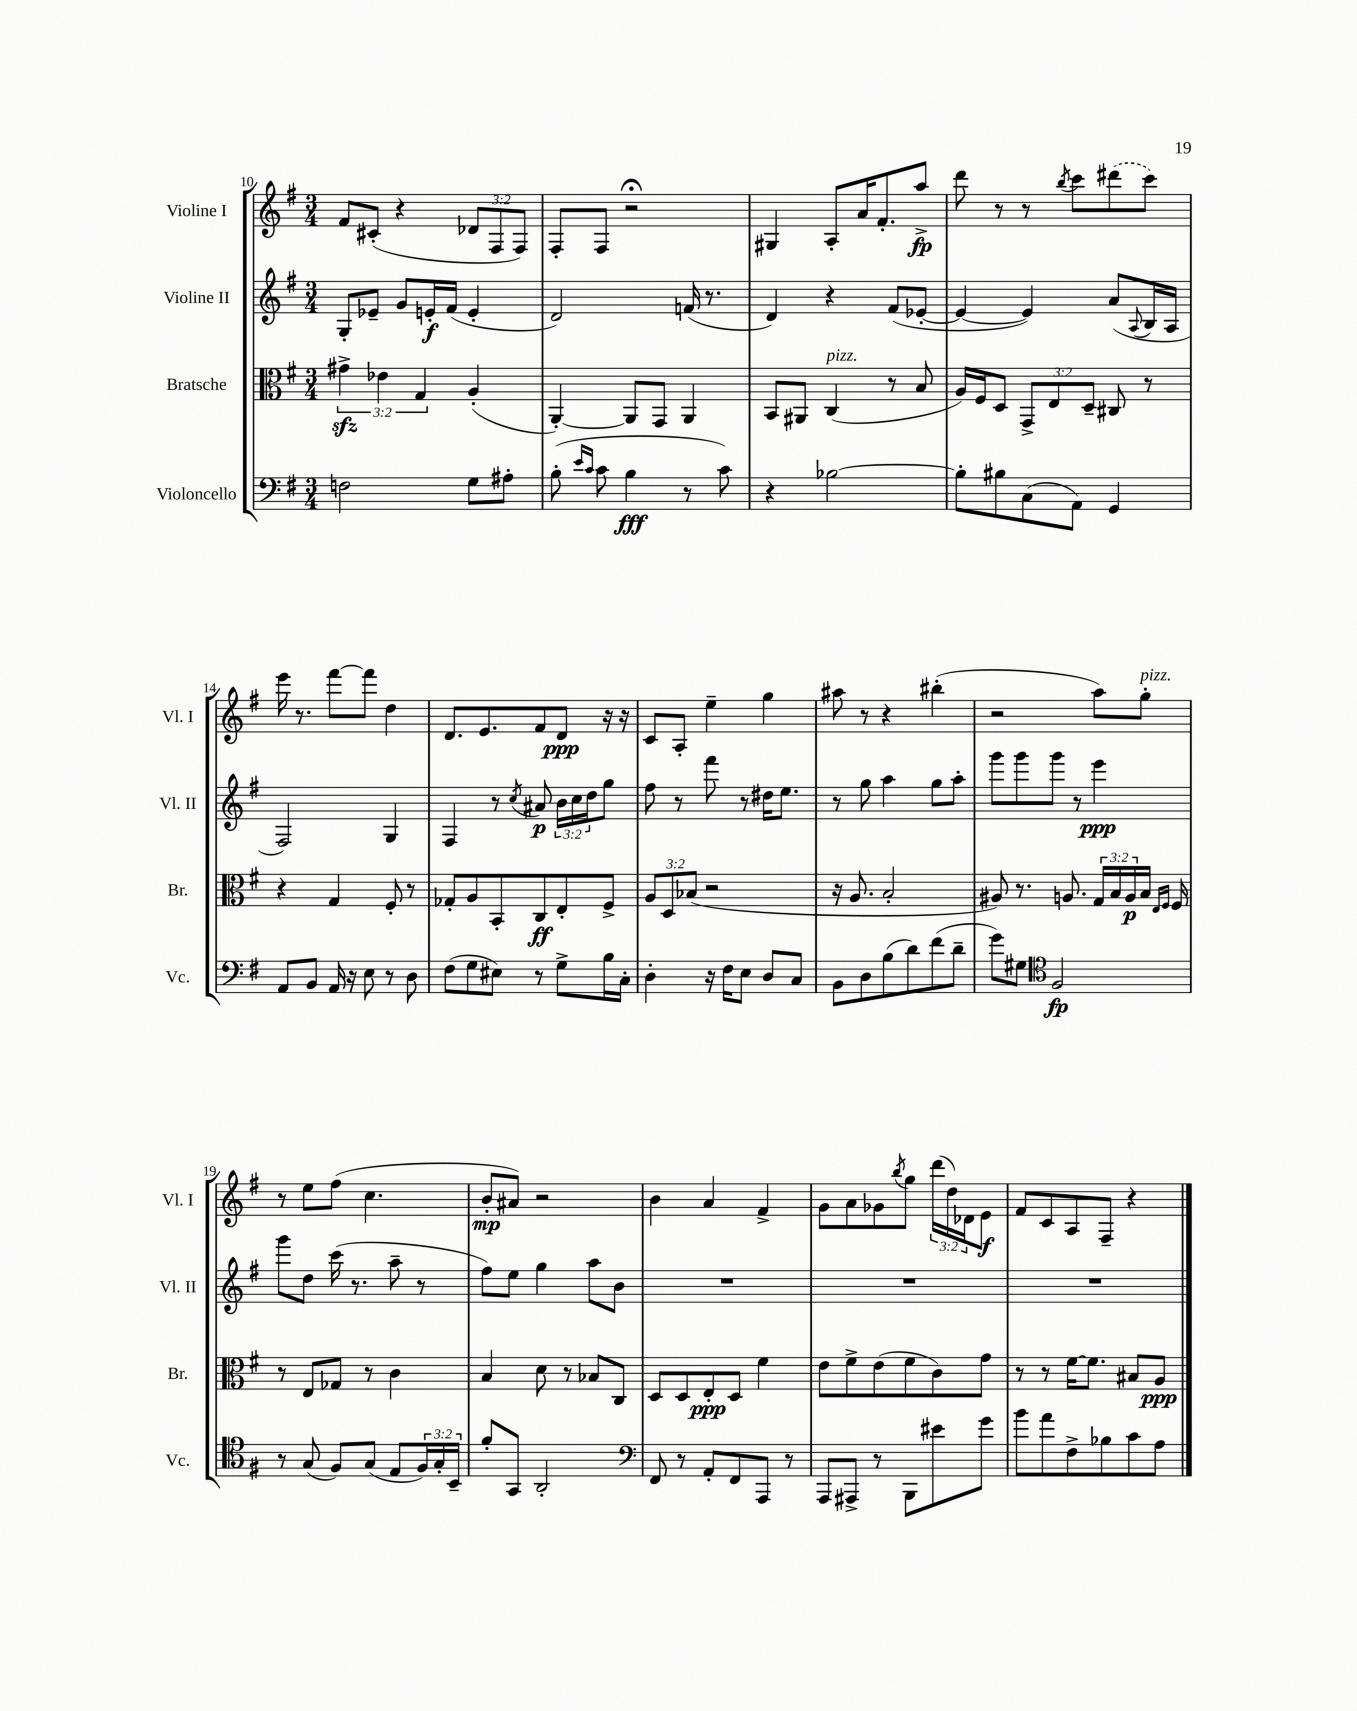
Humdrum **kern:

**kern	**dynam	**kern	**dynam	**kern	**dynam	**kern	**dynam
*part4	*part4	*part3	*part3	*part2	*part2	*part1	*part1
*staff4	*staff4	*staff3	*staff3	*staff2	*staff2	*staff1	*staff1
*I"Violoncello	*	*I"Bratsche	*	*I"Violine II	*	*I"Violine I	*
*I'Vc.	*	*I'Br.	*	*I'Vl. II	*	*I'Vl. I	*
*clefF4	*	*clefC3	*	*clefG2	*	*clefG2	*
*k[f#]	*	*k[f#]	*	*k[f#]	*	*k[f#]	*
*M3/4	*	*M3/4	*	*M3/4	*	*M3/4	*
=10	=10	=10	=10	=10	=10	=10	=10
2Fn\	.	6g#Xzz^\	.	8G'/L	.	8f#/L	.
.	.	.	.	8e-X~/J	.	(8c#X'/J	.
.	.	6e-X\	.	.	.	.	.
.	.	.	.	8g/L	.	4r	.
.	.	6G/	.	.	.	.	.
.	.	.	.	16en'/L	f	.	.
.	.	.	.	(16f#/JJ	.	.	.
8G\L	.	(4A'/	.	4e'/	.	12d-X/L	.
.	.	.	.	.	.	12F#/	.
8A#X'\J	.	.	.	.	.	.	.
.	.	.	.	.	.	12F#/J)	.
=11	=11	=11	=11	=11	=11	=11	=11
(8B'\	.	[4AA'/)	.	2d/)	.	8F#'/L	.
16qqe/LL	.	.	.	.	.	.	.
16qqc/JJ	.	.	.	.	.	.	.
8c\	.	.	.	.	.	8F#/J	.
4B\	fff	8AA/L]	.	.	.	2r;<	.
.	.	8GG/J	.	.	.	.	.
8r	.	4AA/	.	(16fn/	.	.	.
.	.	.	.	8.r	.	.	.
8c\)	.	.	.	.	.	.	.
=12	=12	=12	=12	=12	=12	=12	=12
4r	.	8BB/L	.	4d/)	.	4G#X/	.
.	.	8AA#X/J	.	.	.	.	.
!	!	!LO:TX:a:i:t=pizz.	!	!	!	!	!
[2B-X\	.	(4C/	.	4r	.	8A'/L	.
.	.	.	.	.	.	16a/K	.
.	.	.	.	.	.	8.f#'/	.
.	.	8r	.	(8f#/L	.	.	.
.	.	8B/	.	[8e-X'/J	.	8aa^/J	fp
=13	=13	=13	=13	=13	=13	=13	=13
8B-'\L]	.	16A/LL)	.	4e-/_	.	8ddd\	.
.	.	16F#/J	.	.	.	.	.
8B#X\	.	8D/J	.	.	.	8r	.
(8C\	.	12GG^/L	.	4e-/])	.	8r	.
.	.	12E/	.	.	.	.	.
.	.	.	.	.	.	8qbb/	.
8AA\J)	.	.	.	.	.	8ccc\L	.
.	.	12D~/J	.	.	.	.	.
4GG/	.	8C#X/	.	(8a/L	.	(8ddd#X\	.
.	.	.	.	8qqA/	.	.	.
.	.	8r	.	16B/L	.	8ccc\J)	.
.	.	.	.	16A/JJ	.	.	.
!!LO:LB:g=z
=14	=14	=14	=14	=14	=14	=14	=14
8AA/L	.	4r	.	2F#/)	.	16eee\	.
.	.	.	.	.	.	8.r	.
8BB/J	.	.	.	.	.	.	.
16AA/	.	4G/	.	.	.	[8fff#\L	.
16r	.	.	.	.	.	.	.
8E\	.	.	.	.	.	8fff#\J]	.
8r	.	8F#'/	.	4G/	.	4dd\	.
8D\	.	8r	.	.	.	.	.
=15	=15	=15	=15	=15	=15	=15	=15
(8F#\L	.	8G-X'/L	.	4F#/	.	8.d/L	.
8G\	.	8A/	.	.	.	.	.
.	.	.	.	.	.	8.e/	.
8E#X\J)	.	8BB'/	.	8r	.	.	.
.	.	.	.	8qcc/	.	.	.
8r	.	8C/	ff	8a#X/	p	8f#/	.
8G^\L	.	8E'/	.	24b\LL	.	8d/J	ppp
.	.	.	.	24cc\	.	.	.
.	.	.	.	24dd\J	.	.	.
16B\L	.	8F#^/J	.	8gg\J	.	16r	.
16C'\JJ	.	.	.	.	.	16r	.
=16	=16	=16	=16	=16	=16	=16	=16
4D'\	.	12A/L	.	8ff#\	.	8c/L	.
.	.	12D/	.	.	.	.	.
.	.	.	.	8r	.	8A'/J	.
.	.	(12B-X/J	.	.	.	.	.
16r	.	2r	.	8fff#\	.	4ee~\	.
16F#\KL	.	.	.	.	.	.	.
8E\J	.	.	.	8r	.	.	.
8D/L	.	.	.	16dd#X\KL	.	4gg\	.
.	.	.	.	8.ee\J	.	.	.
8C/J	.	.	.	.	.	.	.
=17	=17	=17	=17	=17	=17	=17	=17
8BB\L	.	16r	.	8r	.	8aa#X\	.
.	.	8.A/	.	.	.	.	.
8D\	.	.	.	8gg\	.	8r	.
(8B\	.	2B'/	.	4aa\	.	4r	.
8d\)	.	.	.	.	.	.	.
(8f#\	.	.	.	8gg\L	.	(4bb#X'\	.
8d~\J	.	.	.	8aa'\J	.	.	.
=18	=18	=18	=18	=18	=18	=18	=18
8g\L)	.	8A#X/)	.	8ggg\L	.	2r	.
8G#X\J	.	8.r	.	8ggg\	.	.	.
*clefC4	*	*	*	*	*	*	*
2F#/	fp	.	.	8ggg\J	.	.	.
.	.	8.An/	.	.	.	.	.
.	.	.	.	8r	.	.	.
.	.	24G/LL	.	4eee\	ppp	8aa\L)	.
.	.	24B/	.	.	.	.	.
.	.	24A/	p	.	.	.	.
!	!	!	!	!	!	!LO:TX:a:i:t=pizz.	!
.	.	16B/JJ	.	.	.	8gg'\J	.
.	.	16qqE/LL	.	.	.	.	.
.	.	16qqF#/JJ	.	.	.	.	.
.	.	16F#/	.	.	.	.	.
!!LO:LB:g=z
=19	=19	=19	=19	=19	=19	=19	=19
8r	.	8r	.	8ggg\L	.	8r	.
(8G/	.	8E/L	.	8dd\J	.	8ee\L	.
8F#/L)	.	8G-X/J	.	(16ccc\	.	(8ff#\J	.
.	.	.	.	8.r	.	.	.
(8G/J	.	8r	.	.	.	4.cc\	.
8E/L	.	4c\	.	8aa~\	.	.	.
24F#/L)	.	.	.	8r	.	.	.
24G'/	.	.	.	.	.	.	.
24BB~/JJ	.	.	.	.	.	.	.
=20	=20	=20	=20	=20	=20	=20	=20
8f#'/L	.	4B/	.	8ff#\L)	.	8b'/L	mp
8GG/J	.	.	.	8ee\J	.	8a#X/J)	.
2AA'/	.	8d\	.	4gg\	.	2r	.
.	.	8r	.	.	.	.	.
.	.	8B-X/L	.	8aa\L	.	.	.
.	.	8C/J	.	8b\J	.	.	.
=21	=21	=21	=21	=21	=21	=21	=21
*clefF4	*	*	*	*	*	*	*
8FF#/	.	8D/L	.	2.r	.	4b\	.
8r	.	8D/	.	.	.	.	.
8AA'/L	.	8E'/	ppp	.	.	4a/	.
8FF#/	.	8D/J	.	.	.	.	.
8AAA/J	.	4f#\	.	.	.	4f#^/	.
8r	.	.	.	.	.	.	.
=22	=22	=22	=22	=22	=22	=22	=22
8AAA/L	.	8e\L	.	2.r	.	8g\L	.
8AAA#X^/J	.	8f#^\	.	.	.	8a\	.
8r	.	(8e\	.	.	.	8g-X\	.
.	.	.	.	.	.	8qbb/	.
8BBB\L	.	8f#\	.	.	.	8gg\J	.
8e#X\	.	8c\)	.	.	.	(24ddd\LL	.
.	.	.	.	.	.	24dd\)	.
.	.	.	.	.	.	24d-X\J	.
8g\J	.	8g\J	.	.	.	8e\J	f
=23	=23	=23	=23	=23	=23	=23	=23
8b\L	.	8r	.	2.r	.	8f#/L	.
8a\	.	8r	.	.	.	8c/	.
8F#^\	.	[16f#\KL	.	.	.	8A/	.
.	.	8.f#\J]	.	.	.	.	.
8B-X\	.	.	.	.	.	8F#~/J	.
8c\	.	8B#X/L	.	.	.	4r	.
8A\J	.	8A/J	ppp	.	.	.	.
==	==	==	==	==	==	==	==
*-	*-	*-	*-	*-	*-	*-	*-
